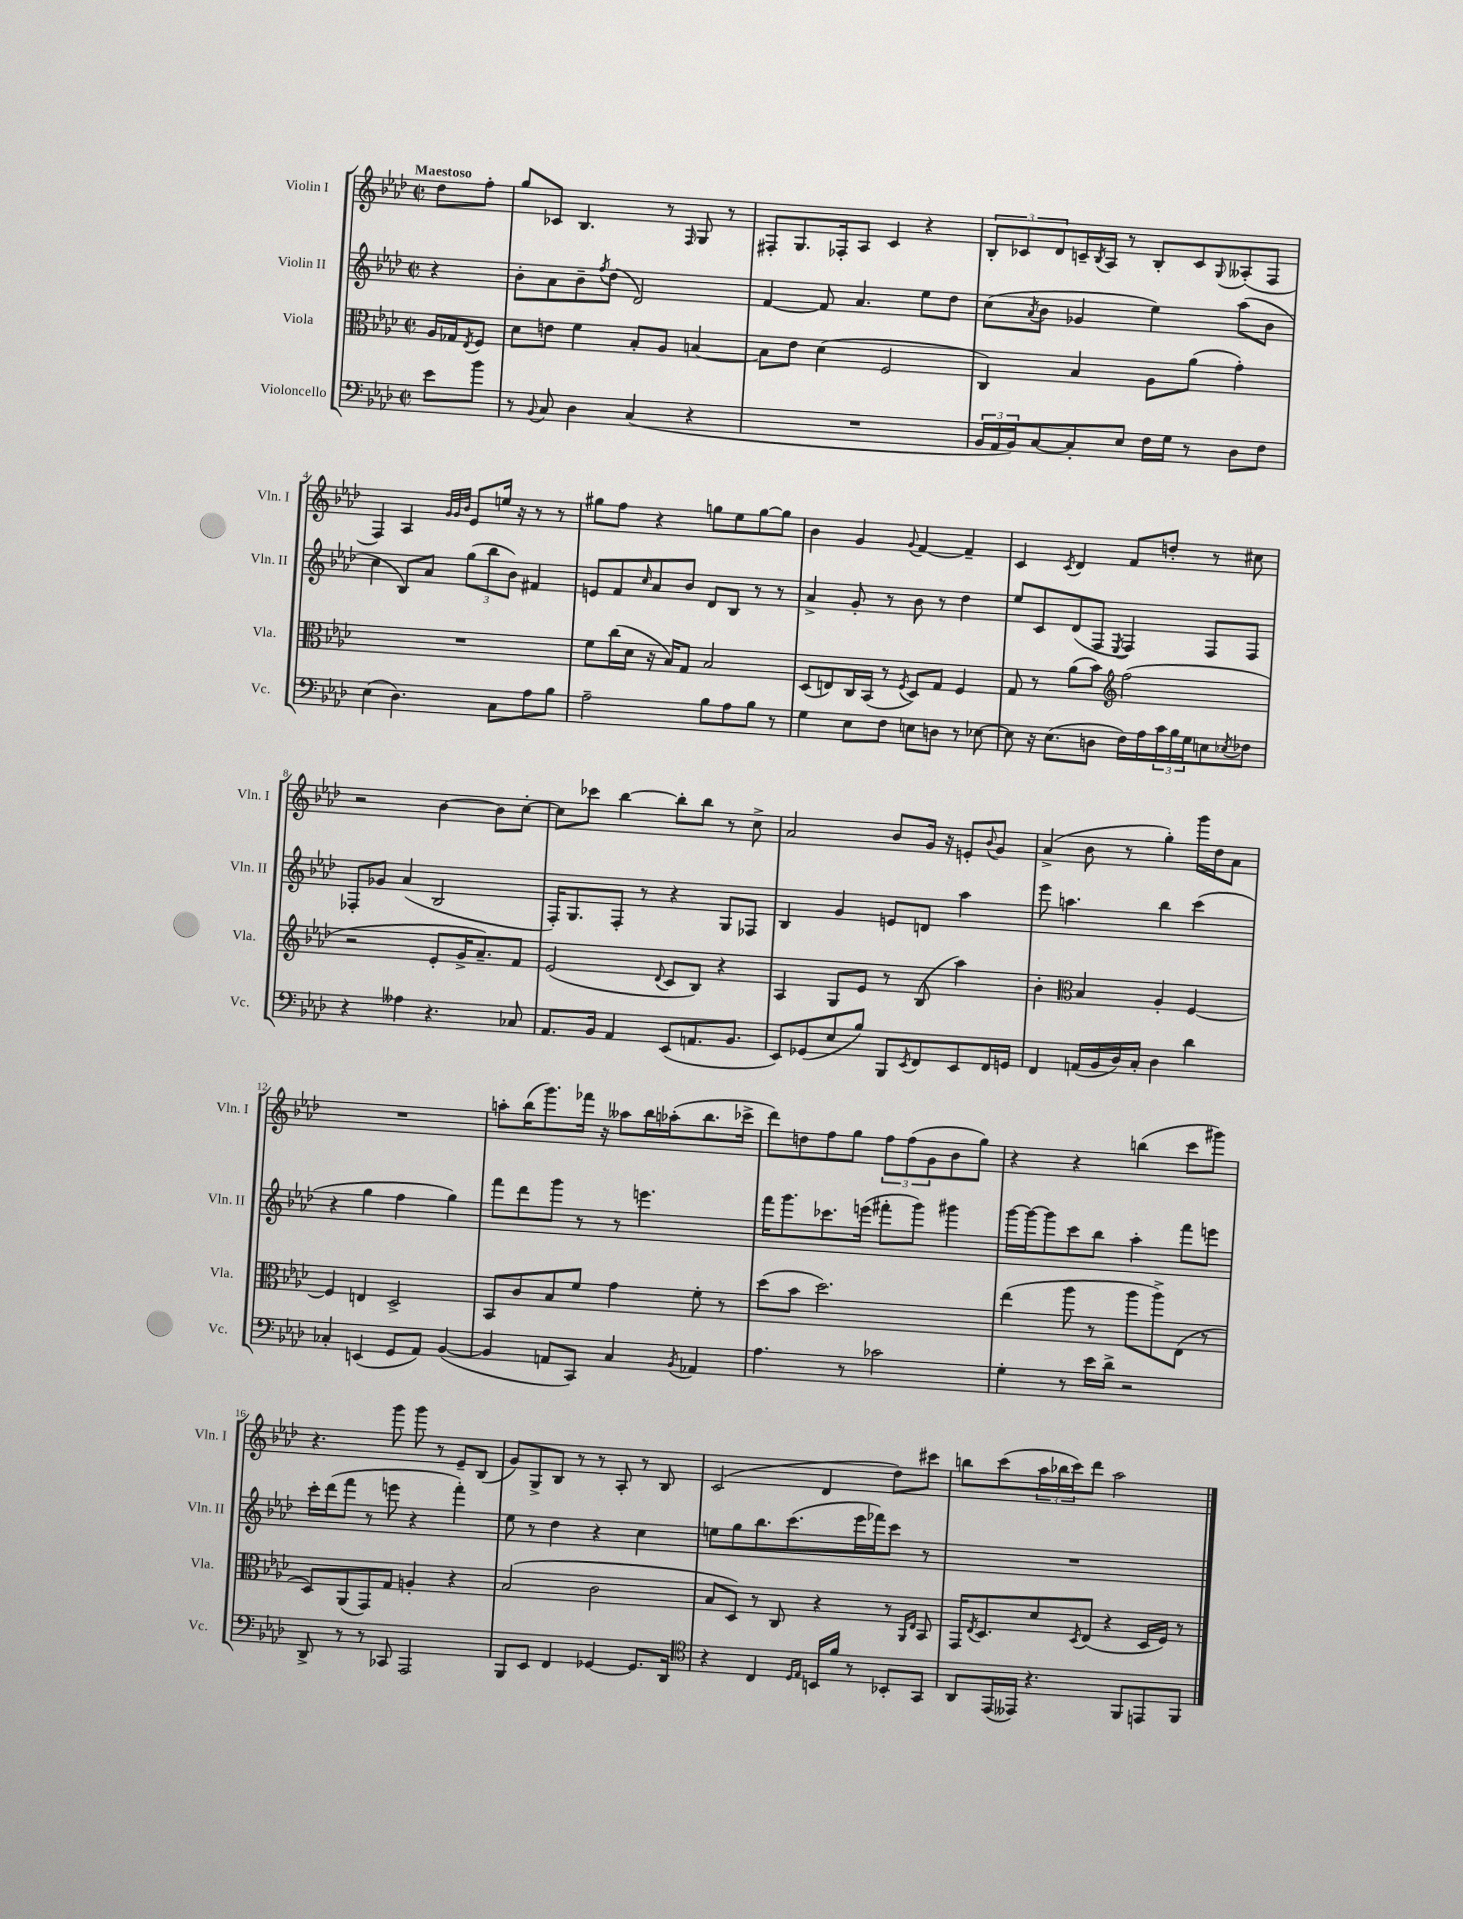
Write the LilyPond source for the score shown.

<<
\new StaffGroup <<
\new Staff = "s0" \with { instrumentName = "Violin I" shortInstrumentName = "Vln. I" } {
    \clef treble \key aes \major \defaultTimeSignature \time 2/2 \partial 4 \tempo "Maestoso"
    des''8 f''8-. |
    g''8 ces'8 bes4. r8 \grace { f16 } g8 r8 |
    fis8-. g8. fes16-. aes8 c'4 r4 |
    \tuplet 3/2 { bes8-. ces'8 des'8 } c'16-- \acciaccatura { bes8 } aes16 r8 bes8-. c'8 \appoggiatura { g8 } aeses8-.( f8 |
    f4) aes4 \grace { g'32 g'32 bes'32 } ees'8 e''16 r16 r8 r8 |
    gis''8 f''8 r4 g''8 ees''8 g''8~ g''8 |
    bes'4 g'4 \appoggiatura { g'8 } f'4~ f'4-- |
    c'4 \acciaccatura { c'8 } des'4 f'8 d''8-. r8 cis''8 |
    r2 bes'4~ bes'8 c''8~-. |
    c''8 ces'''8 bes''4~ bes''8-. bes''8 r8 c''8-> |
    aes'2 bes'8 g'16 r16 e'8-. \appoggiatura { bes'8 } g'8 |
    aes'4->( bes'8 r8 g''4-.) g'''16 des''16 aes'8 |
    R1 |
    a''8-. bes''16( g'''8.) fes'''16 r16 aeses''8 bes''16 aes''16-.( bes''8. ces'''16-> |
    des'''8) d''8 f''8 g''8 \tuplet 3/2 { f''8 f''8( g'8 } bes'8 g''8) |
    r4 r4 b''4( c'''8 gis'''8) |
    r4. g'''8 g'''8 r8 ees'8-- bes8( |
    g'8) g8-> bes8 r8 r8 aes8-. r8 bes8 |
    c'2( des'4 des''8) cis'''8 |
    b''8 c'''8( \tuplet 3/2 { aes''16 bes''16 c'''16) } des'''8 aes''2 \bar "|." |
}
\new Staff = "s1" \with { instrumentName = "Violin II" shortInstrumentName = "Vln. II" } {
    \clef treble \key aes \major \defaultTimeSignature \time 2/2 \partial 4
    r4 |
    bes'8-. aes'8 bes'8-- \acciaccatura { f''8 } des''8( des'2) |
    f'4~ f'8 aes'4. ees''8 des''8 |
    c''8( \acciaccatura { aes'8 } bes'8 ges'4 ees''4) aes''8( bes'8 |
    c''4 bes8) aes'8 \tuplet 3/2 { g''8( bes''8 bes'8) } fis'4 |
    e'8 f'8 \grace { c''16 } aes'8 bes'8 des'8 bes8 r8 r8 |
    aes'4-> g'8-. r8 bes'8 r8 des''4 |
    ees''8 c'8 des'8( f8 \acciaccatura { ees8 } f4) f8 f8 |
    fes8-. ges'8 aes'4( bes2 |
    f16-.) g8. f8-. r8 r4 g8 fes8 |
    bes4 g'4 e'8 d'8 aes''4 |
    ees'''8 a''4. bes''4 c'''4( |
    r4 g''4 f''4 g''4) |
    f'''8 des'''8 g'''8 r8 r8 e'''4. |
    f'''16 g'''8. ces'''8. e'''16( fis'''8-. g'''8) gis'''4 |
    g'''16~ g'''16~ g'''8 c'''8 bes''8 aes''4-. f'''8 e'''8 |
    c'''16-. des'''16( f'''8 r8 e'''8 r4 f'''4-.) |
    ees''8 r8 des''4 r4 c''4 |
    e''8 g''8 bes''8. c'''8.( ees'''16 fes'''16) c'''8 r8 |
    R1 \bar "|." |
}
\new Staff = "s2" \with { instrumentName = "Viola" shortInstrumentName = "Vla." } {
    \clef alto \key aes \major \defaultTimeSignature \time 2/2 \partial 4
    aes16 ges16 \acciaccatura { ees8 } f8 |
    des'8 e'8 f'4 bes8-. aes8 b4~ |
    b8 ees'8 des'4( f2 |
    c4) bes4 aes8 aes'8( g'4-.) |
    R1 |
    f'8 c''16( des'16 r16 bes16) g8 bes2 |
    des8( e8) c16 bes,16( r8 \acciaccatura { f8 } des8) g8 f4 |
    g8 r8 aes'8( bes'8) \clef treble f''2( |
    r2 ees'8-. g'16-> aes'8.--) f'8 |
    ees'2( \appoggiatura { des'8 } c'8 bes8) r4 |
    aes4 g8 ees'8 r8 bes8( aes''4) |
    bes'4-. \clef alto bes4 aes4-. f4~ |
    f4 e4 des2-> |
    bes,8 c'8 bes8 f'8 g'4 f'8-. r8 |
    des''8( bes'8 des''2.) |
    ees''4( aes''8 r8 aes''8 aes''8->) ees8( r8 |
    des8) aes,8( g,8) g8 a4-. r4 |
    bes2( c'2 |
    bes8 des8) r8 c8 r4 r8 \grace { aes,16 ees16 } bes,8 |
    g,16 \acciaccatura { ees8 } des8. des'8 \acciaccatura { des8 } ees8( r4 des16 f16) r8 \bar "|." |
}
\new Staff = "s3" \with { instrumentName = "Violoncello" shortInstrumentName = "Vc." } {
    \clef bass \key aes \major \defaultTimeSignature \time 2/2 \partial 4
    ees'8 bes'8 |
    r8 \appoggiatura { bes,8 } c8 des4 c4( r4 |
    R1 |
    \tuplet 3/2 { bes,16 aes,16 bes,16) } c8~ c8-. ees8 f16 g16 r8 des8 f8 |
    ees4( des4.) c8 aes8 bes8 |
    aes2-- bes8 aes8 bes8 r8 |
    g4 ees8 f8 e8 d8 r8 ees8~ |
    ees8 r16 ees8.( d8 f16) aes16 \tuplet 3/2 { c'16 bes16 g16 } e8 \acciaccatura { ees8 } fes8 |
    r4 aeses4 r4. ces8 |
    aes,8. bes,16 aes,4 ees,8( a,8. bes,8. |
    ees,8) ges,8( ees8 bes8) bes,,8 \acciaccatura { ees,8 } f,8 ees,8 f,16 g,16 |
    f,4 a,16( bes,16 des16) c16-. des4 des'4 |
    ces4-. e,4( g,8 aes,8) bes,4~( |
    bes,4 a,8 c,8) c4 \acciaccatura { bes,8 } aes,4 |
    aes4. r8 ces'2 |
    g4-. r8 ees'16 des'16-> r2 |
    des,8-> r8 r8 ces,8 aes,,2 |
    bes,,8 ees,8 f,4 ges,4~ ges,8. des,16 |
    \clef tenor r4 c4 \grace { des16 ees16 } b,16 f'16 r8 bes,8-. g,8 |
    aes,8 ees,16( eeses,16) r4. f,8 e,8 f,8 \bar "|." |
}
>>
>>
